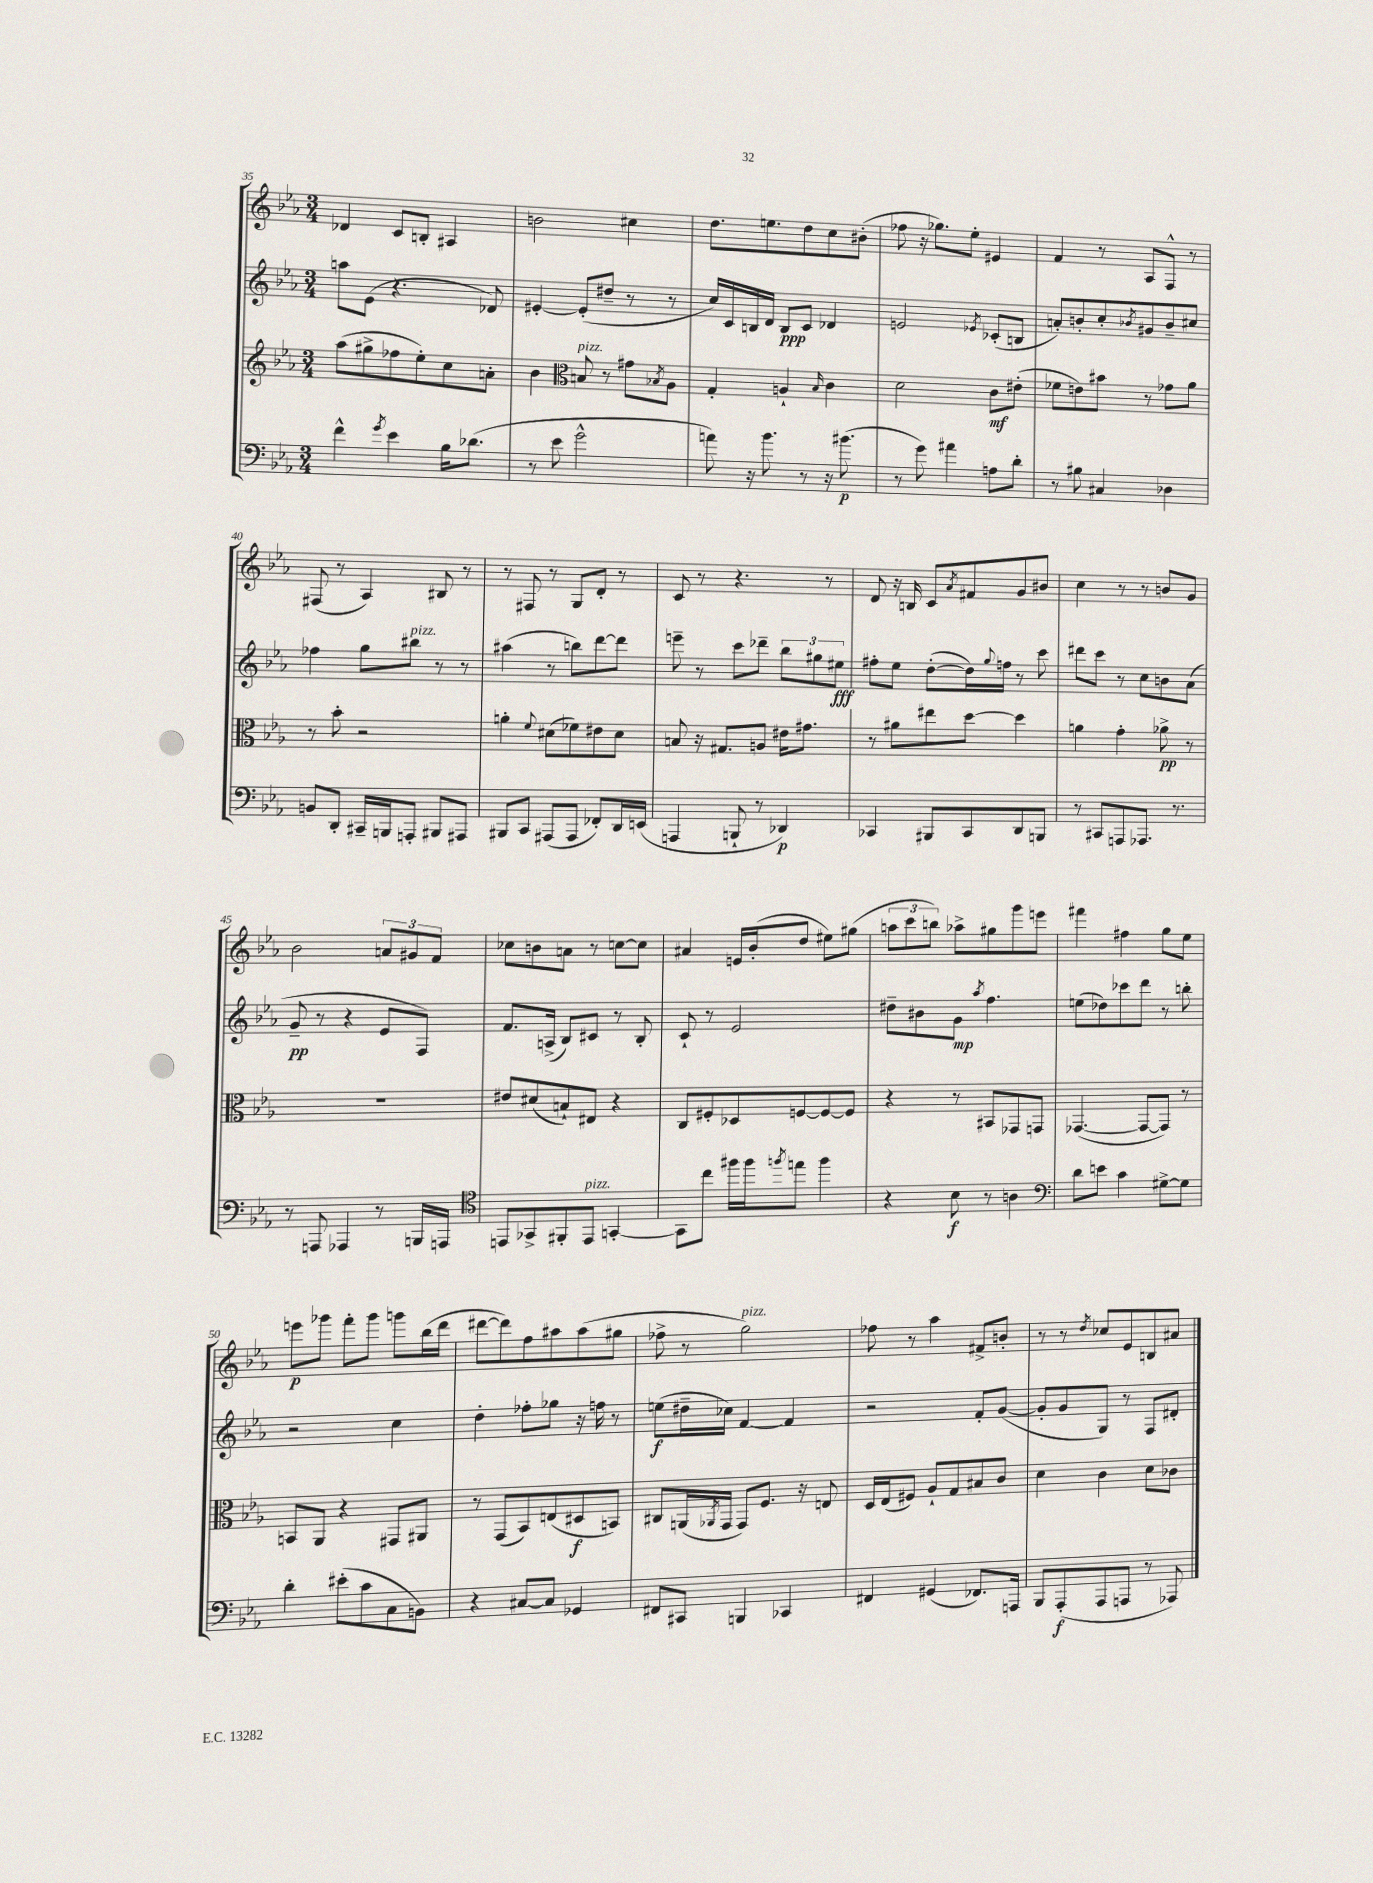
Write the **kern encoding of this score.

**kern	**kern	**kern	**kern
*staff4	*staff3	*staff2	*staff1
*clefF4	*clefG2	*clefG2	*clefG2
*k[b-e-a-]	*k[b-e-a-]	*k[b-e-a-]	*k[b-e-a-]
*M3/4	*M3/4	*M3/4	*M3/4
4f^^\	(8aa-\L	8aa\L	4d-/
.	8gg#^\	(8e-\J	.
8qg/	.	.	.
4e-\	8ff-\	4.r	8c/L
.	8ee-'\)	.	8B'/J
16B-\LK	8cc\	.	4A#/
(8.d-\J	.	.	.
.	8a'\J	8d-/)	.
=	=	=	=
8r	4b-\	[4e#'/	2b\
8e-\	.	.	.
*	*clefC3	*	*
2g^^\	8B/	(8e#'/]L	.
.	8r	8dd#~/J	.
.	8g#\L	8r	4cc#\
.	8qB-/	.	.
.	8A-\J	8r	.
=	=	=	=
8a\)	4G'/	16cc/LL)	8.dd\L
.	.	16c/	.
16r	.	16B/	.
8.b-\	.	16d/JJ	8.ee\
.	4A`/	8B/L	.
8r	.	8c/J	8dd\
.	16qqB-/	.	.
16r	4c\	4d-/	8cc\
(8.b#\	.	.	.
.	.	.	(8b#'\J
=	=	=	=
8r	2d\	2e/	8ff-\
8g\)	.	.	16r
.	.	.	8.gg-\L)
4a#\	.	.	.
.	.	.	8ee-'\J
.	.	8qe-/	.
8A\L	8c\L	(8c-'/L	4e#/
8d'\J	(8e#'\J	8B/J	.
=	=	=	=
8r	8f-\L	8a'/L)	4f/
8B#\	8e\)	8b'/	.
4C#/	8b#\J	8cc'/	8r
.	.	8qb-/	.
.	8r	8g#/	8A-/L
4D-\	8g-\L	8b-~/	8F^^/J
.	8a-\J	8cc#/J	8r
=	=	=	=
8BB/L	8r	4ff-\	(8F#/
8DD'/J	8b-'\	.	8r
16CC#~/LL	2r	8gg\L	4A-/)
16BBB/J	.	.	.
8AAA'/J	.	8bb#\J	.
8BBB#/L	.	8r	8B#/
8AAA#/J	.	8r	8r
=	=	=	=
8BBB#/L	4a'\	(4aa#\	8r
8CC/J	.	.	8F#/
.	8qqf/	.	.
(8AAA#/L	(8d#\L	8r	8r
8AAA#/J	8f-\)	8bb\L)	8G/L
8FF-'/L)	8e#\	[8ddd\	8d'/J
16DD/L	8d#\J	8ddd\]J	8r
(16EE/JJ	.	.	.
=	=	=	=
4AAA/	8B/	8eee~\	8c/
.	16r	8r	8r
.	8.G#/L	.	.
8BBB`/	.	8ccc\L	4.r
8r	8A/J	8ddd-~\J	.
4DD-/)	16e#\LK	12bb-\L	.
.	8.g#\J	.	.
.	.	12gg#\	.
.	.	.	8r
.	.	12ee#\J	.
=	=	=	=
4CC-/	8r	8ff#'\L	8d/
.	8a#\L	8ee-\J	16r
.	.	.	16B/
8BBB#/L	8ee#\	([8dd'\L	8c/L
.	.	.	8qa-/
8CC-/	[8dd\J	16dd\]L)	8f#/
.	.	8qqgg/	.
.	.	16ff\JJ	.
8DD/	4dd\]	8r	8g/
8BBB/J	.	8ccc\	8b#/J
=	=	=	=
8r	4a\	8ddd#\L	4cc\
8CC#/L	.	8ccc\J	.
8AAA/	4g'\	8r	8r
8.AAA-/J	.	8cc\L	8r
.	8a-^\	8b\	8b/L
8.r	.	.	.
.	8r	(8a-\J	8g/J
=	=	=	=
8r	2.r	8g~/	2b-\
8AAA/	.	8r	.
4AAA-/	.	4r	.
8r	.	8e-/L	12a/L
.	.	.	12g#/
16BBB/LL	.	8F/J)	.
.	.	.	12f/J
16AAA/JJ	.	.	.
=	=	=	=
*clefC4	*	*	*
8EE/L	8e#/L	8.f/L	8cc-\L
8GG-^/	(8d#/	.	8b\
.	.	(16A^/Jk	.
8FF#'/	8B`/)	8B-/L)	8a\J
8EE/J	8E#/J	8c#/J	8r
[4GG'/	4r	8r	[8cc\L
.	.	8B-'/	8cc\]J
=	=	=	=
8GG\]L	8C/L	8c`/	4a#/
8cc\J	8F#'/	8r	.
16ff#\LL	8D-/	2e-/	16e/LL
16ff#\J	.	.	(16b-'/J
8qff/	.	.	.
8ee\J	[8F/	.	8dd/J
4ff\	8F/_	.	8ee#\L)
.	8F/]J	.	(8gg#\J
=	=	=	=
4r	4r	8dd#~\L	12aa\L
.	.	.	12ccc\
.	.	8b#\	.
.	.	.	12bb\J)
8B-\	8r	8g\J	8aa-^\L
.	.	8qaa-/	.
8r	8BB#/L	4.ff\	8gg#\
4A\	8GG-/	.	8ggg\
.	8GG/J	.	8eee\J
=	=	=	=
*clefF4	*	*	*
8d\L	([4.GG-/	(8ee\L	4fff#\
8e\J	.	8dd-\)	.
4c\	.	8ccc-\	4ff#\
.	8GG-/_L	8ddd\J	.
[8G#^\L	8GG-/]J)	8r	8gg\L
8G#\]J	8r	8bb'\	8ee-\J
=	=	=	=
4d'\	8BB/L	2r	8eee\L
.	8AA-/J	.	8ggg-\J
(8e#'\L	4r	.	8fff'\L
8c\	.	.	8ggg-\J
8C\	8GG#/L	4cc\	8ggg\L
8BB\J)	8AA#/J	.	(16bb-\L
.	.	.	16ddd\JJ
=	=	=	=
4r	8r	4dd'\	[8ddd#\L
.	(8GG/L	.	8ddd#\])
[8C#/L	8BB-/)	8ff-'\L	8ff\
8C#/]J	(8E/	8gg-\J	8aa#\
4GG-/	8D#/	16r	(8aa#\
.	.	16ff\	.
.	8BB/J)	8r	8gg#\J
=	=	=	=
8FF#/L	8C#/L	(8ee\L	8ff-^\
8CC#/J	(16AA/L	16dd#~\L	8r
.	8qAA-/	.	.
.	16GG/JJ	16cc-\JJ)	.
4BBB/	8GG/L)	[4f/	2gg\)
.	8.F/J	.	.
4CC-/	.	4f/]	.
.	16r	.	.
.	8E/	.	.
=	=	=	=
4FF#/	16D/LL	2r	8ff-\
.	(16E-/J	.	.
.	8F#/J)	.	8r
(4GG#/	8A-`/L	.	4aa-\
.	8G/	.	.
8.FF-/L)	8B#/	8f'/L	8f#^/L
.	8c/J	([8g/J	8b'/J
16AAA/Jk	.	.	.
=	=	=	=
8BBB-/L	4d\	8g'/]L	8r
(8AAA-'/	.	8g/	8r
.	.	.	8qdd/
8AAA-/	4c\	8G/J)	8cc-/L
8AAA/J	.	8r	8e-/
8r	8d\L	8F/L	8B/
8AAA-/)	8c-\J	8d#'/J	8a#/J
==	==	==	==
*-	*-	*-	*-
